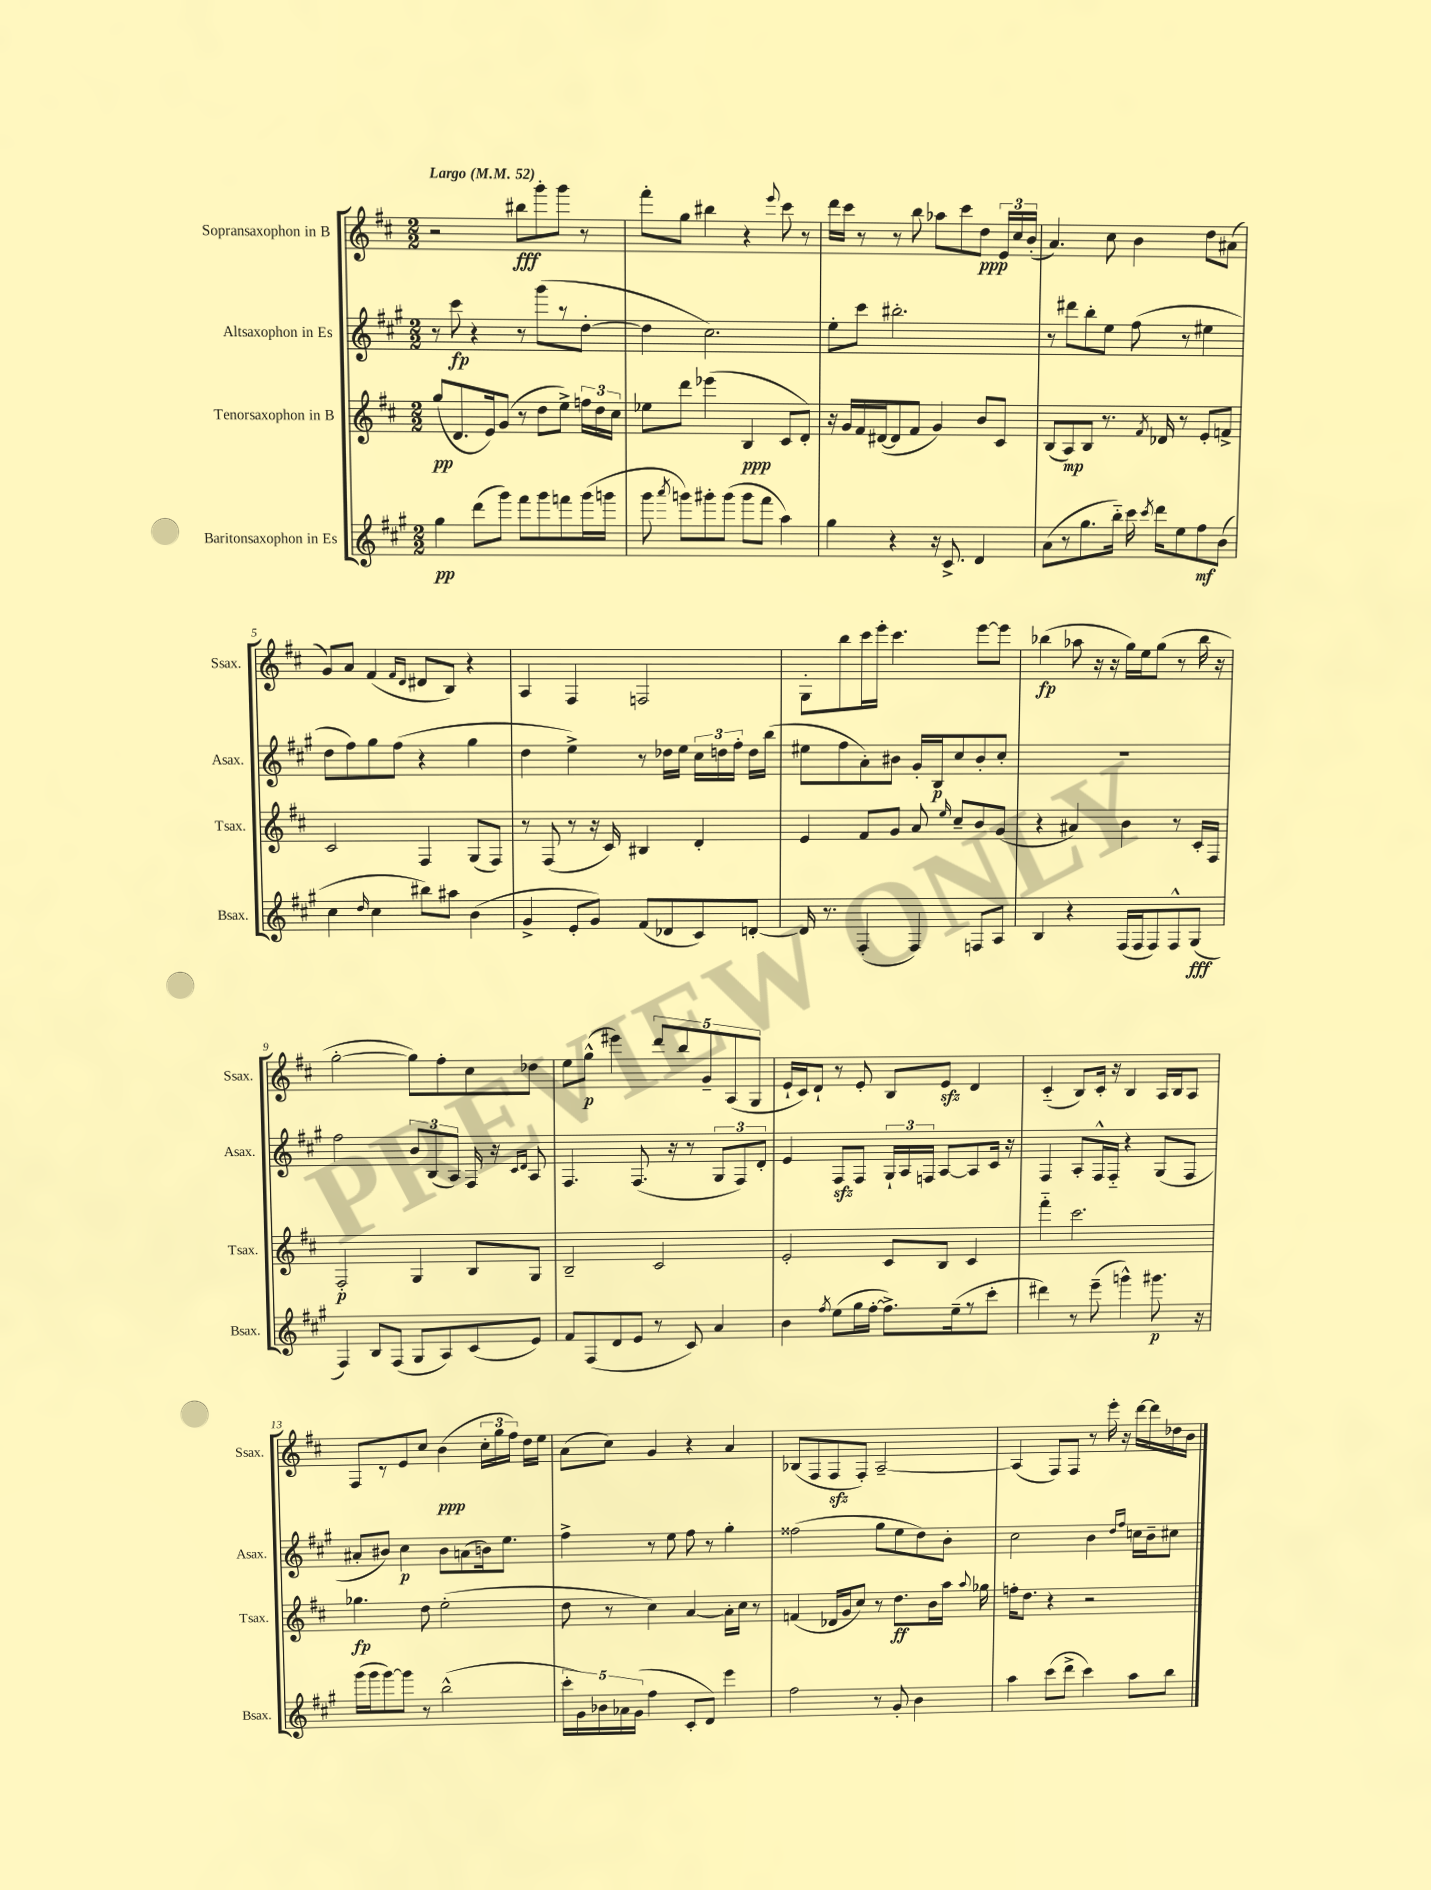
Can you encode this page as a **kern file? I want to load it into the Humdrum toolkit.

**kern	**kern	**kern	**kern
*staff4	*staff3	*staff2	*staff1
*clefG2	*clefG2	*clefG2	*clefG2
*k[f#c#g#]	*k[f#c#]	*k[f#c#g#]	*k[f#c#]
*M2/2	*M2/2	*M2/2	*M2/2
*MM52	*MM52	*MM52	*MM52
4gg#	(8gg	8r	2r
.	8.d	8ccc#	.
(8ddd	.	4r	.
.	16e)	.	.
8ggg#)	(8g	.	.
8fff#	8r	8r	8bb#
8ggg#	8dd	(8ggg#	8ggg'
8fff	8ee^)	8r	8ggg
(16ggg#	24ff	[8dd'	8r
.	24dd	.	.
16ggg	.	.	.
.	24cc#	.	.
=	=	=	=
8ggg#	8ee-	4dd]	8fff#'
8qaaa	.	.	.
8ggg)	8ddd	.	8gg
8ggg#'	(4eee-	2.cc#)	4bb#
(8ggg#	.	.	.
8ggg#	4B	.	4r
8fff#	.	.	.
.	.	.	8qqeee
4aa)	8c#	.	8ccc#
.	8d')	.	8r
=	=	=	=
4gg#	16r	8ee'	16ddd
.	16g	.	16ccc#
.	16f#	8ccc#	8r
.	([16d#	.	.
4r	8d#]	2.bb#'	8r
.	8f#	.	8bb
16r	4g)	.	8aa-
8.c#^	.	.	.
.	.	.	8ccc#
4d	8b	.	8dd
.	8c#	.	24e
.	.	.	24cc#
.	.	.	(24b'
=	=	=	=
(8a	(8B	8r	4.a)
8r	8A)	8ddd#	.
8.gg#	8B	8bb'	.
.	8.r	8ee	8cc#
16bb'~)	.	.	.
16ccc#	.	(8ff#	4b
8qccc#	8qf#	.	.
16ddd	16d-	.	.
8ee	8r	8r	.
8ff#	8e'	4ee#	8dd
(8b	8f^	.	(8a#
=	=	=	=
4cc#	2c#	8dd	8g)
.	.	8ff#)	8a
16qqdd	.	.	.
4cc#	.	8gg#	(4f#
.	.	(8ff#	.
.	.	.	16qqf#
.	.	.	16qqd
8bb#)	4F#	4r	8d#
8aa#	.	.	8B)
(4b	(8G	4gg#	4r
.	8F#)	.	.
=	=	=	=
4g#^	8r	4dd	4A
.	(8F#	.	.
8e'	8r	4ee^)	4F#
8g#)	16r	.	.
.	16c#)	.	.
(8f#	4B#	8r	2F
8d-	.	16dd-	.
.	.	16ee	.
8c#)	4d'	24cc#	.
.	.	24dd	.
.	.	24ff#'	.
[8d'	.	16dd	.
.	.	(16bb	.
=	=	=	=
16d]	4e	8ee#	8G'
8.r	.	.	.
.	.	8ff#	8bb
(4F#'	8f#	8a')	16ccc#
.	.	.	16eee'
.	8g	8b#	4.ccc#
4F#)	8a	16g#'	.
.	.	16B	.
.	16qqee	.	.
.	8cc#~	8cc#	.
8F	8b	8b#'	[8eee
8A	(8g	8cc#'	8eee]
=	=	=	=
4B	4r	1r	(4bb-
4r	4a#)	.	8aa-
.	.	.	16r
.	.	.	16r
(16F#	4b	.	16gg)
16F#	.	.	16ee
8F#)	.	.	(8gg
8F#^^	8r	.	8r
(8G#	16c#'	.	16bb-
.	16F#	.	16r
=	=	=	=
4F#)	2F#'	2ff#	[2gg'
8B	.	.	.
(8F#	.	.	.
8G#	4G	12b	8gg])
.	.	(12B	.
8A)	.	.	8ff#'
.	.	12A)	.
(8c#	8B	16F#	8cc#
.	.	16r	.
.	.	16qqc#	.
.	.	16qqd	.
8e)	8G	8A	8dd-
=	=	=	=
8f#	2B~	4.F#	8ee
(8F#	.	.	(8gg^^
8d	.	.	4eee#)
8e	.	(8.F#	.
8r	2c#	.	10ddd
.	.	16r	.
.	.	.	10bb
8c#)	.	8r	.
.	.	.	10g~
4a	.	12G#	.
.	.	.	(10A
.	.	12F#)	.
.	.	.	10G
.	.	12d'	.
=	=	=	=
4b	2e'	4e	16e`
.	.	.	16c#)
.	.	.	8d`
8qff#	.	.	.
(8ee	.	8F#	8r
16gg#	.	8F#	8e'
[16ff#'	.	.	.
8.ff#^])	8c#	24G#`	8B
.	.	24A	.
.	.	24F	.
.	8B	[8A	8e
(16ee~	.	.	.
8r	4c#	8A]	4d
8ccc#'	.	16c#	.
.	.	16r	.
=	=	=	=
4ddd#)	4fff#'~	4F#	(4c#'~
8r	2.ccc#	8A'	8B)
(8eee~	.	16F#^^	16c#'
.	.	16F#'~	16r
4ggg^^)	.	4r	4B
8.ggg#	.	(8G#	16A
.	.	.	16B
.	.	8F#	8A
16r	.	.	.
=	=	=	=
(16ggg#	4.gg-	8a#'	8F#
16ggg#	.	.	.
[8ggg#)	.	8b#)	8r
8ggg#]	.	4cc#	8e
8r	8dd	.	8cc#
(2bb^^	(2ee'	8b#	(4b
.	.	(8a	.
.	.	16b)	24cc#'
.	.	.	24gg
.	.	8.ee	.
.	.	.	24ff#)
.	.	.	16dd
.	.	.	16ee
=	=	=	=
20ccc#'	8dd	4ff#^	(8a
20g#)	.	.	.
20b-	.	.	.
.	8r	.	8cc#)
20a-	.	.	.
(20g#	.	.	.
4ff#	4cc#)	8r	4g
.	.	8ee	.
8c#'	[4a	8ff#	4r
8d)	.	8r	.
4eee	16a']	4gg#'	4a
.	16cc#	.	.
.	8r	.	.
=	=	=	=
2ff#	(4f	(2ff##	(8B-
.	.	.	8F#
.	16d-	.	8F#
.	16g	.	.
.	8cc#)	.	8F#')
8r	8r	8gg#	[2A~
8g#'	8.dd	8ee	.
4b	.	8dd)	.
.	16b	.	.
.	16aa	8b'	.
.	8qqaa	.	.
.	16gg-	.	.
=	=	=	=
4aa	16ff'	2cc#	(4A]
.	8.dd	.	.
(8ccc#	4r	.	8F#)
8ddd^	.	.	8F#
4ccc#)	2r	4b	8r
.	.	.	16eee'
.	.	.	16r
.	.	16qqdd	.
.	.	16qqff#	.
8aa	.	16cc	[16ddd
.	.	16b~	16ddd]
8bb	.	8cc#	16dd-
.	.	.	16b
==	==	==	==
*-	*-	*-	*-
